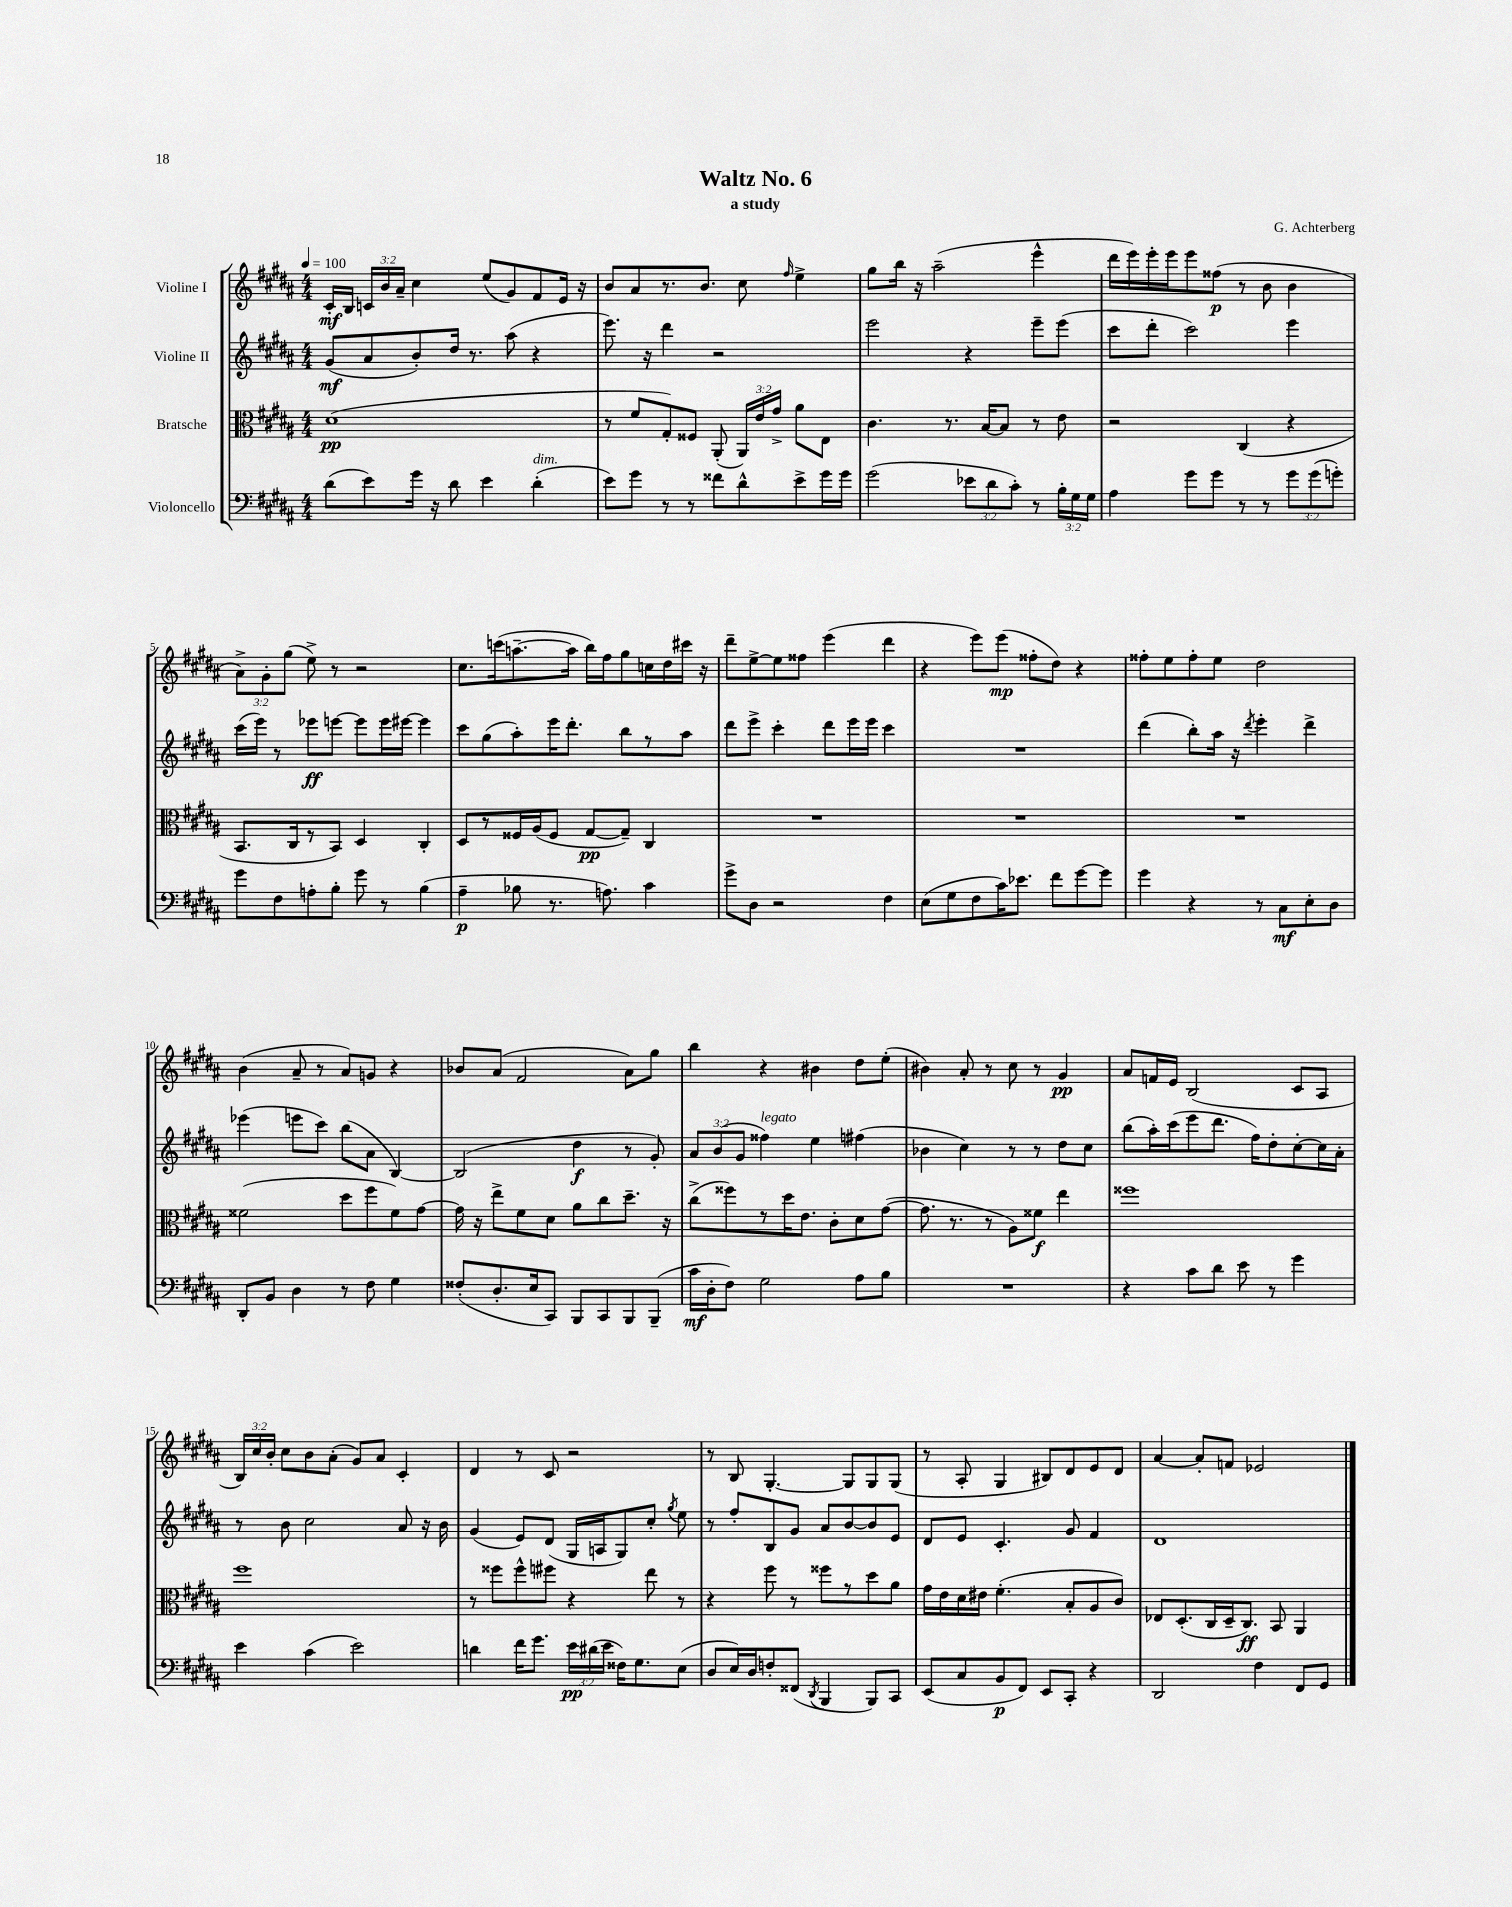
\header { title = "Waltz No. 6" composer = "G. Achterberg" subtitle = "a study" }
<<
\new StaffGroup <<
\new Staff = "s0" \with { instrumentName = "Violine I" } {
    \clef treble \key b \major \numericTimeSignature \time 4/4 \override Staff.TupletNumber.text = #tuplet-number::calc-fraction-text \tempo 4 = 100
    \autoBeamOff cis'16[-.\mf b16] \tuplet 3/2 { c'16[ b'16 ais'16]-- } cis''4 e''8[( gis'8) fis'8 e'16] r16 |
    b'8[ ais'8 r8. b'8.] cis''8 \grace { fis''16 } e''4-> |
    gis''8[ b''16] r16 ais''2--( e'''4-^ |
    dis'''16[ e'''16) e'''16-. e'''16 e'''8 fisis''8]\p( r8 b'8 b'4 |
    \tuplet 3/2 { ais'8[->) gis'8-. gis''8]( } e''8->) r8 r2 |
    cis''8.[ c'''16( a''8.~-- a''16] b''16[) fis''16 gis''8 c''16 dis''16 cis'''16] r16 |
    dis'''8[-- e''8~-> e''8 fisis''8] e'''4( dis'''4 |
    r4 e'''8[) e'''8]\mp( fisis''8[-. dis''8]) r4 |
    fisis''8[-. e''8 fisis''8-. e''8] dis''2 |
    b'4( ais'8-- r8 ais'8[) g'8] r4 |
    bes'8[ ais'8]( fis'2 ais'8[) gis''8] |
    b''4 r4 bis'4 dis''8[ e''8]-.( |
    bis'4) ais'8-. r8 cis''8 r8 gis'4\pp |
    ais'8[ f'16 e'16] b2( cis'8[ ais8] |
    \tuplet 3/2 { b16[) cis''16 b'16]-. } cis''8[ b'8 ais'8]-.( gis'8[) ais'8] cis'4-. |
    dis'4 r8 cis'8 r2 |
    r8 b8 gis4.~-. gis8[ gis8 gis8]( |
    r8 ais8-. gis4 bis8[) dis'8 e'8 dis'8] |
    ais'4~ ais'8[-. f'8] ees'2 \bar "|." |
}
\new Staff = "s1" \with { instrumentName = "Violine II" } {
    \clef treble \key b \major \numericTimeSignature \time 4/4 \override Staff.TupletNumber.text = #tuplet-number::calc-fraction-text
    \autoBeamOff gis'8[\mf( ais'8 b'8-.) dis''16] r8. ais''8( r4 |
    e'''8.) r16 dis'''4 r2 |
    e'''2 r4 e'''8[-- e'''8]( |
    cis'''8[ dis'''8]-. cis'''2) e'''4 |
    cis'''16[( e'''16]) r8 ees'''8[\ff e'''8]~ e'''8[ e'''16 eis'''16]~ eis'''4 |
    cis'''8[ gis''8( ais''8-.) e'''16 dis'''8.]-. b''8[ r8 ais''8] |
    dis'''8[ e'''8]-> cis'''4-. dis'''8[ e'''16 e'''16] cis'''4 |
    R1 |
    dis'''4( b''8[-.) ais''16] r16 \acciaccatura { dis'''8 } e'''4-. dis'''4-> |
    ees'''4( e'''8[ cis'''8]) b''8[( ais'8] b4~) |
    b2( dis''4\f r8 gis'8-.) |
    \tuplet 3/2 { ais'8[ b'8( gis'8] } fisis''4^\markup { \italic "legato" }) e''4 fis''4( |
    bes'4 cis''4) r8 r8 dis''8[ cis''8] |
    b''8[( ais''16-.) cis'''16( e'''8 dis'''8.] fis''16[) dis''8-. cis''8~-. cis''16 ais'16]-. |
    r8 b'8 cis''2 ais'8 r16 b'16 |
    gis'4( e'8[) dis'8]( gis16[ a16 gis8) cis''8]-. \acciaccatura { gis''8 } e''8 |
    r8 fis''8[-. b8 gis'8] ais'8[ b'8~ b'8 e'8] |
    dis'8[ e'8] cis'4.-. gis'8 fis'4 |
    dis'1 \bar "|." |
}
\new Staff = "s2" \with { instrumentName = "Bratsche" } {
    \clef alto \key b \major \numericTimeSignature \time 4/4 \override Staff.TupletNumber.text = #tuplet-number::calc-fraction-text
    \autoBeamOff dis'1\pp( |
    r8 fis'8[ gis8-.) fisis8] ais,8-.( \tuplet 3/2 { ais,16[) e'16 gis'16]-> } ais'8[ e8] |
    cis'4. r8. b16[~ b8] r8 e'8 |
    r2 cis4( r4 |
    b,8.[ cis16 r8 b,8]) dis4 cis4-. |
    dis8[ r8 fisis16 ais16( fisis8] gis8[~\pp gis8]--) cis4 |
    R1 |
    R1 |
    R1 |
    fisis'2( dis''8[ fis''8 fisis'8) gis'8]~ |
    gis'16 r16 e''8[-> fis'8 dis'8] ais'8[ cis''8 dis''8.]-- r16 |
    cis''8[->( fisis''8) r8 dis''16 e'8.] cis'8[-. dis'8 gis'8]~( |
    gis'8. r8. r8 ais8[) fisis'8]\f e''4 |
    fisis''1 |
    fis''1 |
    r8 fisis''8[ fisis''8-^ fis''8] r4 e''8 r8 |
    r4 fis''8 r8 fisis''8[ r8 dis''8 ais'8] |
    gis'16[ e'16 dis'16 eis'16] fis'4.-.( b8[-. ais8 cis'8]) |
    ees8[ dis8.-.( cis16 dis16-- cis8.]\ff) b,8 ais,4 \bar "|." |
}
\new Staff = "s3" \with { instrumentName = "Violoncello" } {
    \clef bass \key b \major \numericTimeSignature \time 4/4 \override Staff.TupletNumber.text = #tuplet-number::calc-fraction-text
    \autoBeamOff dis'8[( e'8) gis'16] r16 dis'8 e'4 dis'4-.^\markup { \italic "dim." }( |
    e'8[) gis'8] r8 r8 fisis'8[ dis'8-^ e'8-> gis'16 gis'16] |
    gis'2( \tuplet 3/2 { ees'8[ dis'8 cis'8]-.) } r8 \tuplet 3/2 { b16[-. gis16 gis16] } |
    ais4 gis'8[ gis'8] r8 r8 \tuplet 3/2 { gis'8[ gis'8( g'8]-.) } |
    gis'8[ fis8 a8-. b8]-. gis'8 r8 b4( |
    ais4--\p bes8 r8. a8.) cis'4 |
    gis'8[-> dis8] r2 fis4 |
    e8[( gis8 fis8 cis'16) ees'8.] fis'8[ gis'8~ gis'8] |
    gis'4 r4 r8 cis8[\mf e8-. dis8] |
    dis,8[-. b,8] dis4 r8 fis8 gis4 |
    fisis8[-.( dis8.-. e16 cis,8]) b,,8[ cis,8 b,,8 b,,8]--( |
    cis'16[\mf dis16-. fis8]) gis2 ais8[ b8] |
    R1 |
    r4 cis'8[ dis'8] e'8 r8 gis'4 |
    e'4 cis'4( e'2) |
    d'4 fis'16[ gis'8.] \tuplet 3/2 { e'16[\pp dis'16( e'16] } fisis16[) gis8. e8]( |
    dis8[ e16) dis16 f8-. fisis,8]( \acciaccatura { dis,8 } b,,4 b,,8[) cis,8] |
    e,8[( cis8 b,8\p fis,8]) e,8[ cis,8]-. r4 |
    dis,2 fis4 fis,8[ gis,8] \bar "|." |
}
>>
>>
